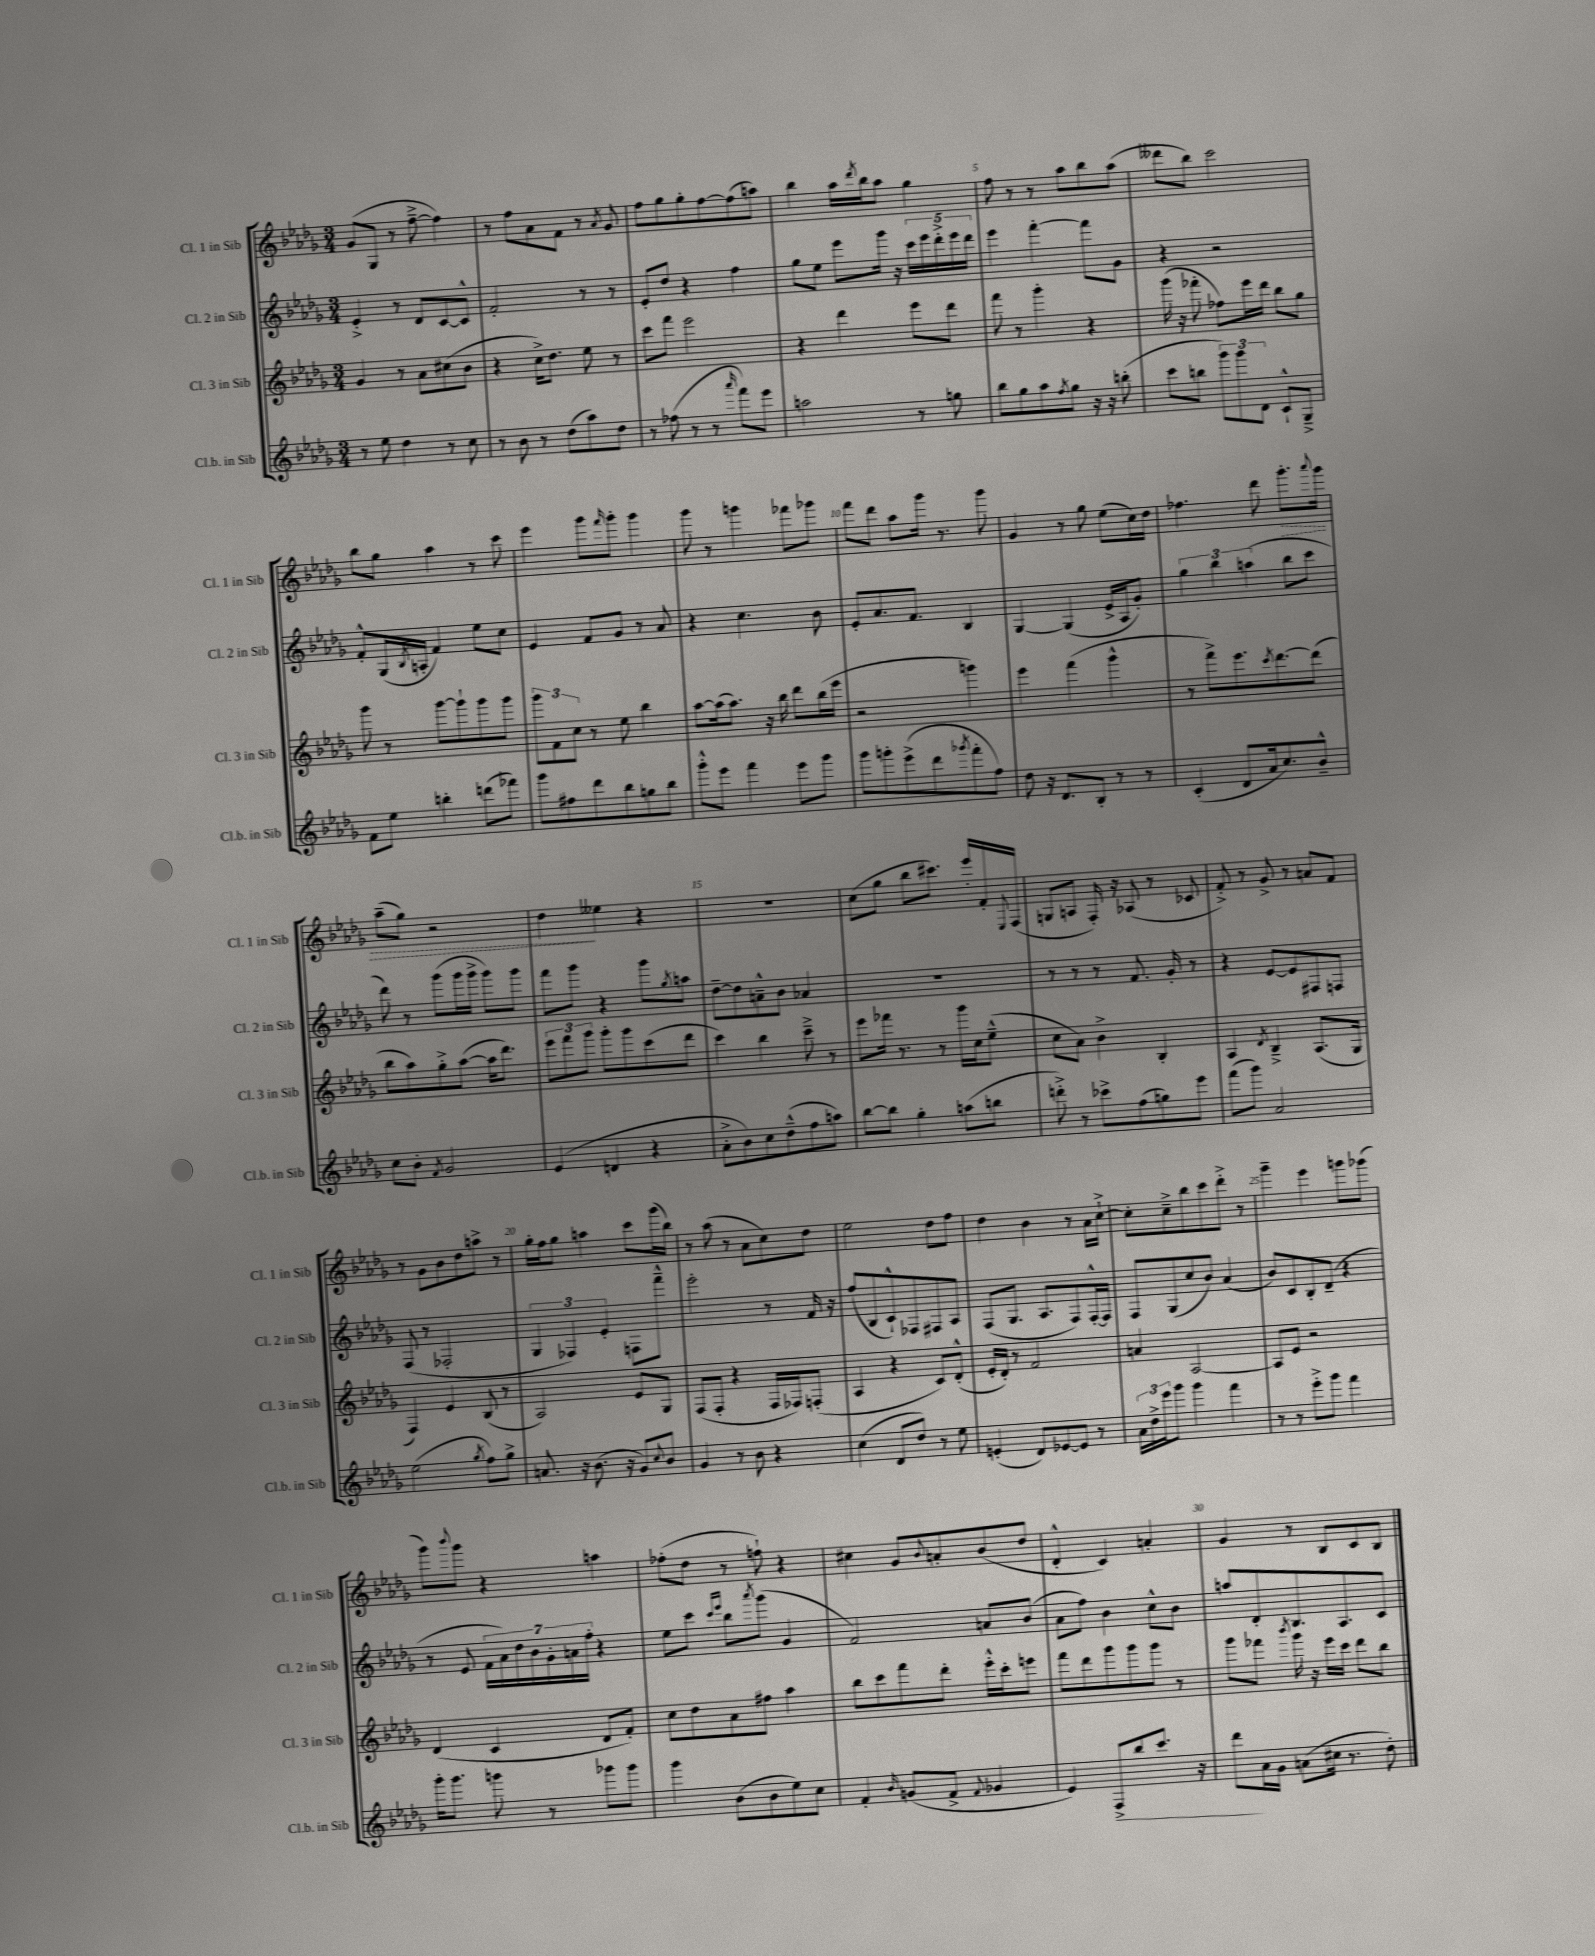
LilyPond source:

<<
\new StaffGroup <<
\new Staff = "s0" \with { instrumentName = "Cl. 1 in Sib" shortInstrumentName = "Cl. 1 in Sib" } {
    \clef treble \key des \major \numericTimeSignature \time 3/4
    ges'8( ges8 r8 f''8~---> f''4) |
    r8 f''8 aes'8 f'8 r8 \acciaccatura { aes'8 } ges'8 |
    f''8 ges''8 ges''8-. f''8~ f''8( a''8) |
    bes''4 aes''16 \acciaccatura { des'''8 } bes''16 aes''8 ges''4 |
    f''8 r8 r8 aes''8 bes''8 aes''8( |
    deses'''8 bes''8) c'''2 |
    bes''8 ges''8 aes''4 r8 c'''8 |
    ees'''4 ges'''8 \grace { f'''16 } ges'''8-. ges'''4 |
    ges'''8 r8 g'''4 fes'''8 ges'''8 |
    f'''8 des'''8 aes''8 ges'''16 r8. ges'''8 |
    ges'4 r8 ges''8 ees''8( c''16) des''16 |
    fes''4. des'''8 \once \override Hairpin.style = #'dashed-line ges'''8.-.\> \appoggiatura { aes'''8 } ges'''16 |
    aes''8--( ges''8) r2 |
    des''4\! eeses''4 r4 |
    R2. |
    c''8( ges''8 bes''8 cis'''8.) ees'''16-. f'16-. \appoggiatura { ees8 } f16( |
    g8 a8 f16-.) r16 aes8( r8 ces'8 |
    f'8-.->) r8 ges'8-> r8 a'8 f'8 |
    r8 ges'8 bes'8 des''8 a''8-> r8 |
    ges''16-. f''16 ges''8 a''4 c'''8 ges'''16( bes''16) |
    r8 aes''8( r8 aes'8 c''8) des''8 |
    ees''2 des''8 f''8 |
    des''4 bes'4 r8 aes'16 c''16~-!-> |
    c''8-. c''8---> bes''8 c'''8 des'''8-.-> r8 |
    ges'''4-- ees'''4 g'''8 ges'''8( |
    ges'''8) \appoggiatura { bes'''8 } ges'''8 r4 a''4 |
    fes''8-.( des''8 r8 f''8-!) r4 |
    cis''4 ges'8 \appoggiatura { bes'8 } a'8-. bes'8( des''8 |
    des'4-.-^ c'4) a'4-. |
    ges'4 r8 bes8 c'8 bes8 \bar "|." |
}
\new Staff = "s1" \with { instrumentName = "Cl. 2 in Sib" shortInstrumentName = "Cl. 2 in Sib" } {
    \clef treble \key des \major \numericTimeSignature \time 3/4
    ees'4-.-> r8 des'8 c'8~ c'8-^ |
    f'2-. r8 r8 |
    ees'8-. des''8 r4 f''4 |
    ges''8 ees''8 ees'''8 ges'''16 r16 \tuplet 5/4 { c'''16 ees'''16 des'''16-.-> ees'''16 des'''16 } |
    ees'''4 f'''4~-. f'''8 ges'8 |
    r4 r2 |
    f'8-.-^ ges16( \acciaccatura { bes8 } a16-. f'4) ees''8 c''8 |
    ees'4 f'8 ges'8 r8 aes'8 |
    r4 c''4. bes'8 |
    ees'8-. aes'8. f'8. bes4 |
    ges4~ ges4( ees'16-> aes16 ges'8-.) |
    \tuplet 3/2 { ges''4 bes''4 a''4( } bes''8 c'''8 |
    des'''8) r8 ges'''8( ges'''16 ges'''16-> ges'''8) ges'''8 |
    f'''8 ges'''8 r4 ges'''8 \acciaccatura { ges''8 } a''8 |
    des''8~-- des''8 a'8---^ bes'8 aes'4 |
    R2. |
    r8 r8 r8 f'8. ges'16-. r8 |
    r4 ees'8~ ees'8 fis8 f8 |
    f8( r8 fes2-. |
    \tuplet 3/2 { ges4 fes4) ees'4-. } f8 f'''8---^ |
    ees'''2-. r8 f'16 r16 |
    f''8( bes8 c'8-!-^) fes8 fis8 aes8 |
    f8( ges8. aes8. f8) f16~-.-^ f16 |
    f8 ges8( c''8 bes'8) aes'4( |
    bes'8) c'8 bes8-. des'8--( r4 |
    r8 ees'8 \tuplet 7/4 { f'16 aes'16) des''16 bes'16 ges'16-. a'16 f''16-. } r4 |
    ees''8 c'''8 \grace { c'''16 ees'''16 } bes''8 \acciaccatura { aes'''8 } ges'''8( ges'4 |
    f'2) a'8 bes'8( |
    aes'8 f''8) bes'4 c''8-^ bes'8 |
    a''8 des'8-. bes8. aes8. c'8 \bar "|." |
}
\new Staff = "s2" \with { instrumentName = "Cl. 3 in Sib" shortInstrumentName = "Cl. 3 in Sib" } {
    \clef treble \key des \major \numericTimeSignature \time 3/4
    ges'4 r8 aes'8 cis''8( bes'8 |
    r4 c''16->) des''8. ees''8 r8 |
    c'''8 f'''8 ees'''2 |
    r4 des'''4 ees'''8 des'''8 |
    f'''8 r8 ges'''4-. r4 |
    ges'''16( r16 fes'''8-. fes''8) ees'''16 des'''16 bes''8 ges''8 |
    ges'''8 r8 ges'''8~ ges'''8-! ges'''8 ges'''8 |
    \tuplet 3/2 { ges'''8 f'8 c''8 } r8 ees''8 bes''4 |
    aes''8~ aes''16( aes''8.) r16 bes''16 des'''8 bes''16( ees'''16 |
    r2 g'''4) |
    ees'''4 f'''4( ges'''4-^ |
    r8 f'''8->) ees'''8. \acciaccatura { c'''8 } des'''8.~ des'''8( |
    bes''8 aes''8) ges''8-.-> aes''8~( aes''16 des'''8.) |
    \tuplet 3/2 { ees'''8 f'''8 ges'''8 } ges'''8-. ges'''8 c'''8( des'''8 |
    c'''4) bes''4 c'''8---> r8 |
    ees'''8 fes'''16 r8. r8 ges'''16 c''16 ees''8---^( |
    c''8 aes'8) bes'4-> bes4-. |
    aes4 \acciaccatura { des'8 } bes4---> aes8.( ges16 |
    f4) ees'4 bes8( r8 |
    aes2) ees'8 ges8 |
    f8( f8-. r4 f16 fes16) f8-.( |
    aes4 r4 c'8) des'8-.-^( |
    ees'16-. des'16-.) r8 f'2 |
    a'4 aes2~ |
    aes8 ees'8 r2 |
    des'4( c'4 des'8 f'8-.) |
    c''8 des''8 aes'8 fis''8 aes''4 |
    bes''8 c'''8 f'''8 des'''8-. ees'''16-.-^ c'''16-. e'''8 |
    f'''8 des'''8 ges'''8 ges'''8 ges'''8 r8 |
    ges'''8 fes'''8 \acciaccatura { bes'''8 } ges'''16 r16 ees'''16 c'''16 des'''8 bes''8 \bar "|." |
}
\new Staff = "s3" \with { instrumentName = "Cl.b. in Sib" shortInstrumentName = "Cl.b. in Sib" } {
    \clef treble \key des \major \numericTimeSignature \time 3/4
    r8 ees''8 des''4 r8 c''8 |
    r8 bes'8 r8 des''8( aes''8) des''8 |
    r8 fes''8( r8 r8 \grace { aes'''16 } f'''8) ees'''8 |
    a''2 r8 g''8 |
    bes''8 ges''8 aes''8 \acciaccatura { f''8 } ges''8 r16 r16 b''8-.( |
    c'''8 b''8 \tuplet 3/2 { ges'''8) ges'''8 des'8 } c'8-!-^ ges8---> |
    f'8 ees''8 b''4-. d'''8( fes'''8) |
    ges'''8 fis''8 des'''8 bes''8 g''8 bes''8 |
    ges'''8-.-^ ees'''8 f'''4 ees'''8 ges'''8 |
    ges'''8 g'''8-. ees'''8->( des'''8 \acciaccatura { ges'''8 } f'''8-. f''8) |
    des''8 r16 des'8. bes8-. r8 r8 |
    c'4-.( des'8 aes'16 c''8.) bes'8---^ |
    c''8 bes'8-. \acciaccatura { f'8 } ges'2 |
    ees'4( d'4 r4 |
    aes'8-.-> bes'8) c''8 des''8---^( f''8 a''8) |
    bes''8~ bes''8 ges''4-. a''8( b''8 |
    d'''8-.->) r8 ces'''8-> f''8( g''8) ees'''8 |
    f'''8( ges'''8) aes'2 |
    ees''2( \acciaccatura { ges''8 } f''8) ges''8-> |
    a'8. r16 bes'8.( r16 ges'8) \appoggiatura { c''8 } bes'8 |
    ges'4 r8 bes'8 r4 |
    c''4( des'8 des''8) r8 ees''8 |
    e'4-.( des'8) ees'8~ ees'8 r8 |
    \tuplet 3/2 { aes'16 des''16-> ees'''16 } ges'''8 ges'''4 f'''4 |
    r8 r8 ees'''8-.-> ges'''8 f'''4 |
    ges'''16-. ges'''8. g'''8 r8 ges'''8 ges'''8 |
    ges'''4 bes'8( bes'8 ees''8) c''8 |
    f'4-. \grace { bes'16 } g'8( f'8-> \appoggiatura { f'8 } ges'4 |
    ees'4) f8->\> bes''8 c'''8. r16 |
    des'''8 aes'16 ges'16\! a'8( cis''16 r8. des''8-.) \bar "|." |
}
>>
>>
\layout { \context { \Score \override BarNumber.break-visibility = ##(#f #t #t) barNumberVisibility = #(every-nth-bar-number-visible 5) } }
